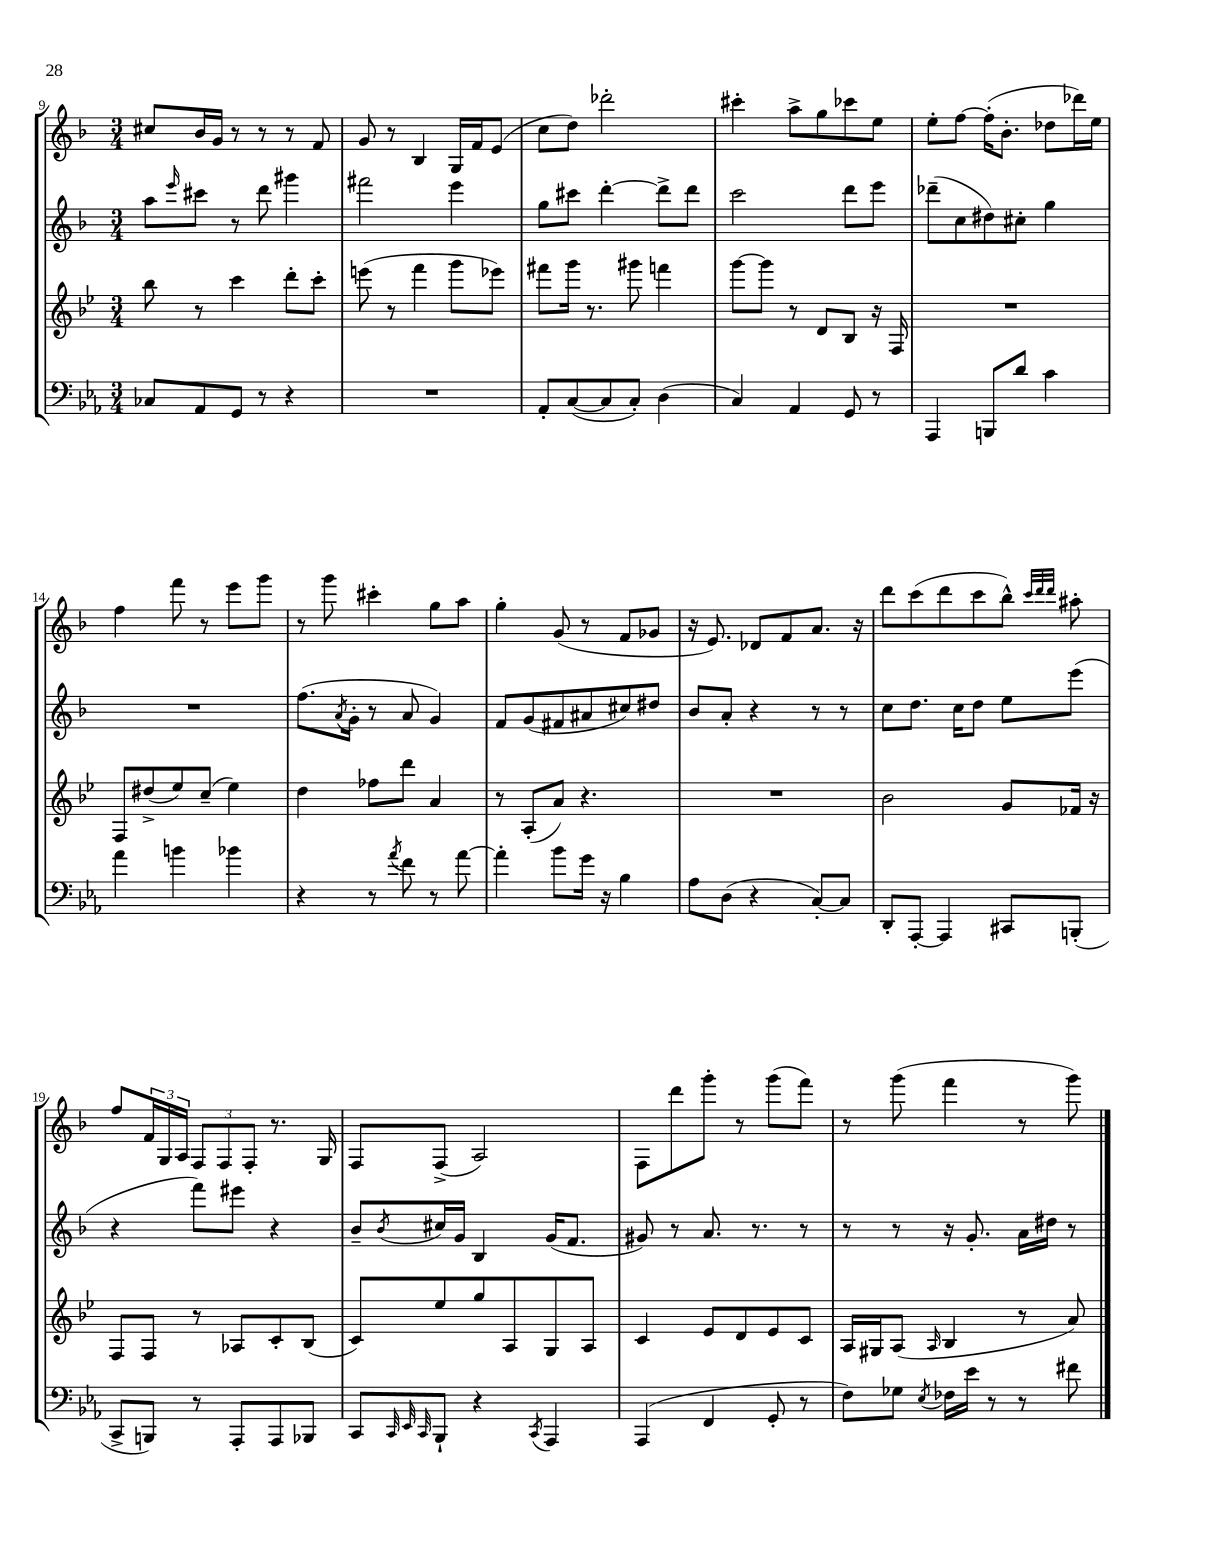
<<
\new StaffGroup <<
\new Staff = "s0" {
    \clef treble \key f \major \numericTimeSignature \time 3/4
    cis''8 bes'16 g'16 r8 r8 r8 f'8 |
    g'8 r8 bes4 g16 f'16 e'8( |
    c''8 d''8) des'''2-. |
    cis'''4-. a''8-> g''8 ces'''8 e''8 |
    e''8-. f''8~ f''16-.( bes'8.-. des''8 des'''16) e''16 |
    f''4 f'''8 r8 e'''8 g'''8 |
    r8 g'''8 cis'''4-. g''8 a''8 |
    g''4-. g'8( r8 f'8 ges'8 |
    r16 e'8.) des'8 f'8 a'8. r16 |
    d'''8 c'''8( d'''8 c'''8 bes''8-^) \grace { c'''32 d'''32 d'''32 } ais''8-. |
    f''8 \tuplet 3/2 { f'16 g16 a16 } \tuplet 3/2 { f8 f8 f8-. } r8. g16 |
    f8 f8->( a2) |
    f8 d'''8 g'''8-. r8 g'''8( f'''8) |
    r8 g'''8( f'''4 r8 g'''8) \bar "|." |
}
\new Staff = "s1" {
    \clef treble \key f \major \numericTimeSignature \time 3/4
    a''8 \grace { e'''16 } cis'''8 r8 d'''8 gis'''4 |
    fis'''2 e'''4 |
    g''8 cis'''8 d'''4~-. d'''8-> d'''8 |
    c'''2 d'''8 e'''8 |
    des'''8--( c''8 dis''8) cis''8-. g''4 |
    R2. |
    f''8.( \acciaccatura { a'8 } g'16-. r8 a'8 g'4) |
    f'8 g'8( fis'8 ais'8 cis''8) dis''8 |
    bes'8 a'8-. r4 r8 r8 |
    c''8 d''8. c''16 d''8 e''8 e'''8( |
    r4 f'''8) eis'''8 r4 |
    bes'8-- \acciaccatura { bes'8 } cis''16 g'16 bes4 g'16( f'8. |
    gis'8) r8 a'8. r8. r8 |
    r8 r8 r16 g'8.-. a'16 dis''16 r8 \bar "|." |
}
\new Staff = "s2" {
    \clef treble \key bes \major \numericTimeSignature \time 3/4
    bes''8 r8 c'''4 d'''8-. c'''8-. |
    e'''8( r8 f'''4 g'''8 ees'''8) |
    fis'''8 g'''16 r8. gis'''8 f'''4 |
    g'''8~ g'''8 r8 d'8 bes8 r16 f16 |
    R2. |
    f8 dis''8->( ees''8) c''8--( ees''4) |
    d''4 fes''8 d'''8 a'4 |
    r8 a8-.( a'8) r4. |
    R2. |
    bes'2 g'8 fes'16 r16 |
    f8 f8 r8 aes8 c'8-. bes8( |
    c'8) ees''8 g''8 a8 g8 a8 |
    c'4 ees'8 d'8 ees'8 c'8 |
    a16 gis16 a8( \grace { a16 } bes4 r8 a'8) \bar "|." |
}
\new Staff = "s3" {
    \clef bass \key ees \major \numericTimeSignature \time 3/4
    ces8 aes,8 g,8 r8 r4 |
    R2. |
    aes,8-. c8~( c8 c8-.) d4( |
    c4) aes,4 g,8 r8 |
    aes,,4 b,,8 d'8 c'4 |
    aes'4 b'4 bes'4 |
    r4 r8 \acciaccatura { aes'8 } f'8 r8 aes'8~ |
    aes'4-. bes'8 g'16 r16 bes4 |
    aes8 d8( r4 c8~-.) c8 |
    d,8-. aes,,8~-. aes,,4 cis,8 b,,8-.( |
    c,8-> b,,8) r8 aes,,8-. aes,,8 bes,,8 |
    c,8 \grace { c,32 ees,32 c,32 } bes,,8-! r4 \acciaccatura { c,8 } aes,,4 |
    aes,,4( f,4 g,8-. r8 |
    f8) ges8 \acciaccatura { ees8 } fes16 ees'16 r8 r8 fis'8 \bar "|." |
}
>>
>>
\layout { \context { \Score currentBarNumber = #9 } }
